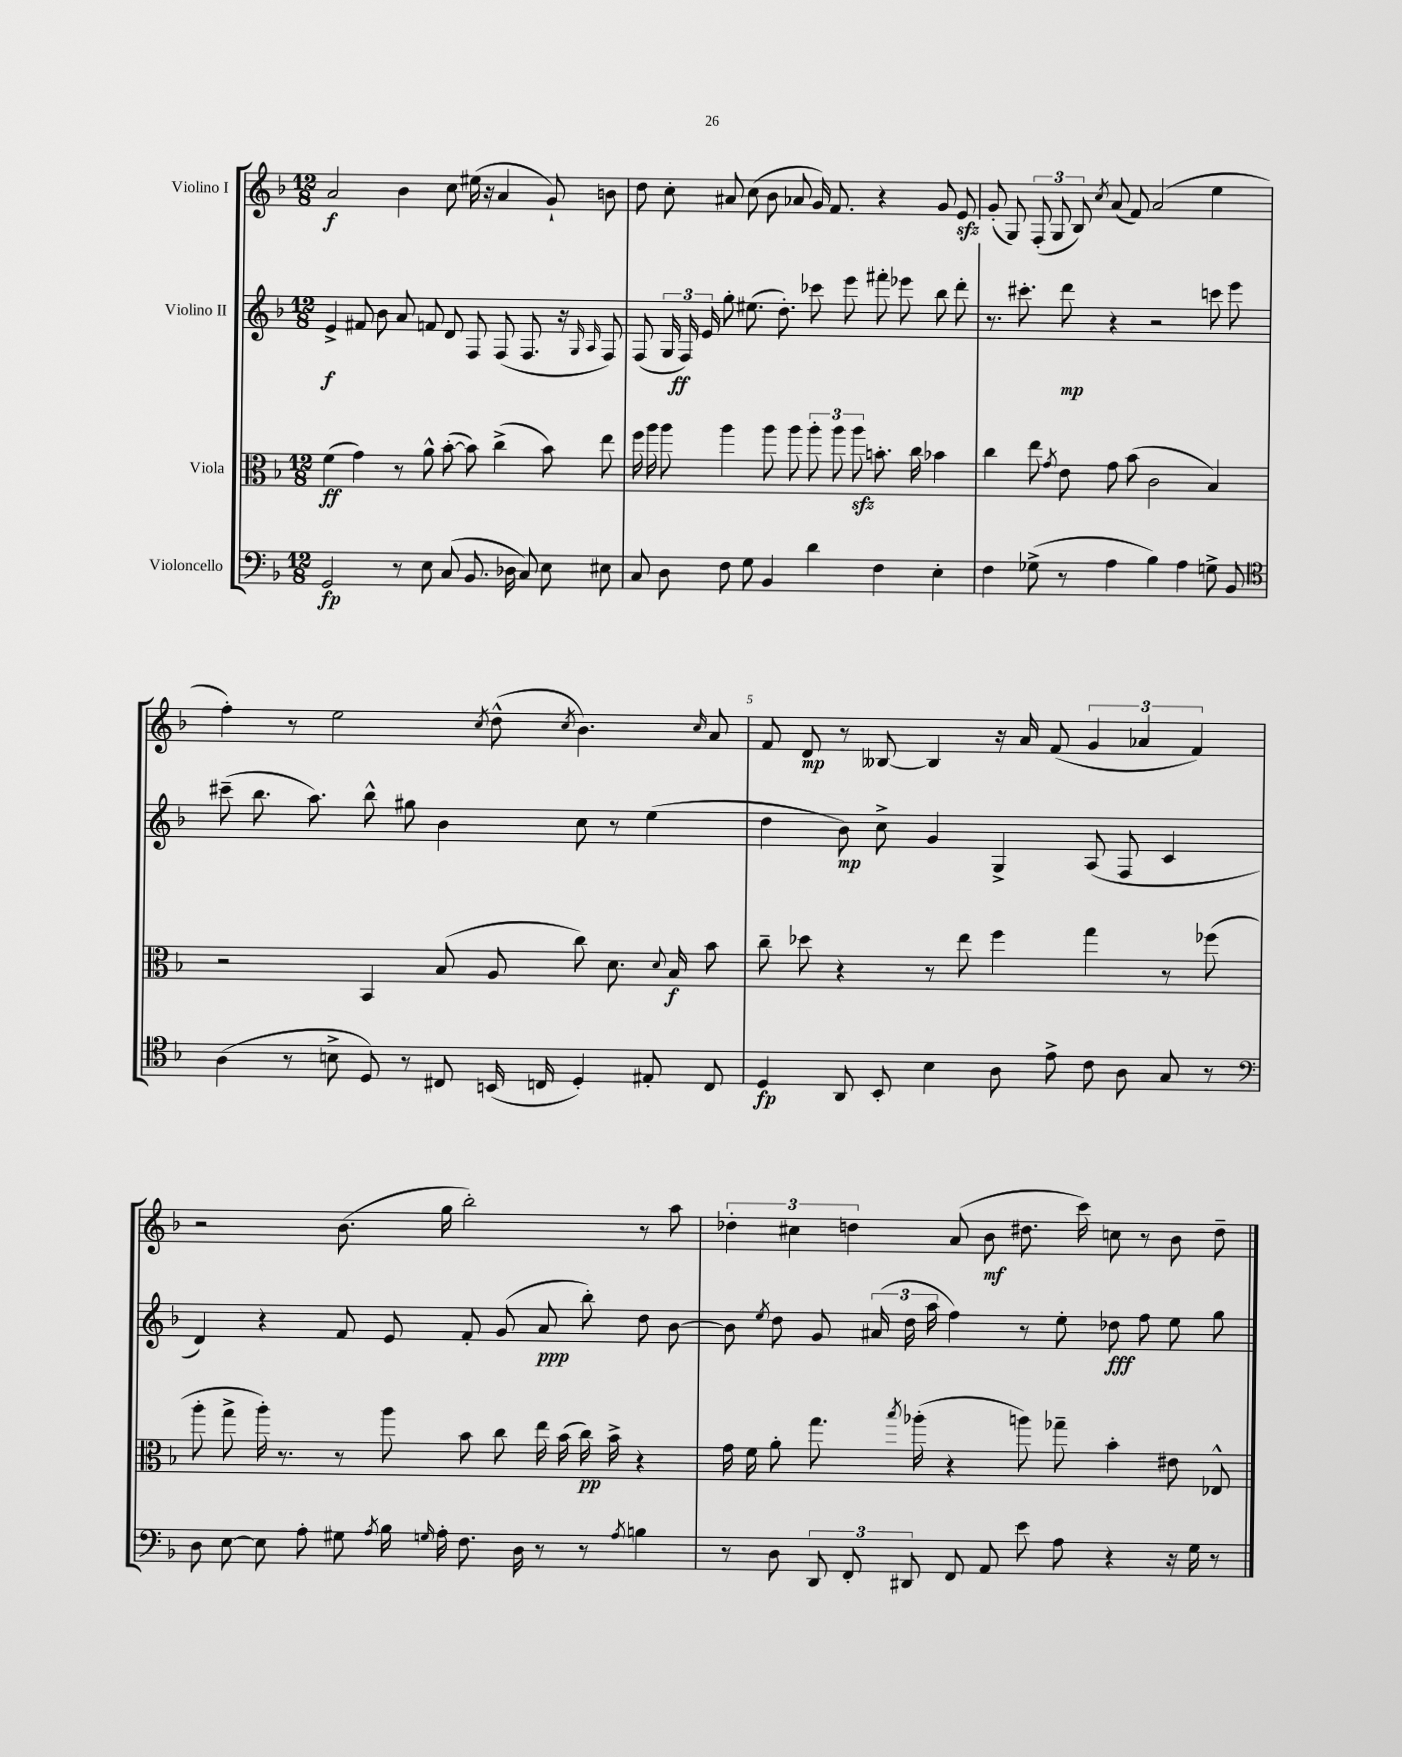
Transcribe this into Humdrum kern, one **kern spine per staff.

**kern	**dynam	**kern	**dynam	**kern	**dynam	**kern	**dynam
*part4	*part4	*part3	*part3	*part2	*part2	*part1	*part1
*staff4	*staff4	*staff3	*staff3	*staff2	*staff2	*staff1	*staff1
*I"Violoncello	*	*I"Viola	*	*I"Violino II	*	*I"Violino I	*
*clefF4	*	*clefC3	*	*clefG2	*	*clefG2	*
*k[b-]	*	*k[b-]	*	*k[b-]	*	*k[b-]	*
*M12/8	*	*M12/8	*	*M12/8	*	*M12/8	*
=1	=1	=1	=1	=1	=1	=1	=1
2GG/	fp	(4f\	ff	4e^/	f	2a/	f
.	.	4g\)	.	8f#X/	.	.	.
.	.	.	.	8b-\	.	.	.
8r	.	8r	.	8a/	.	4b-\	.
8E\	.	8a^^\	.	8fn/	.	.	.
(8C/	.	([8b-'\	.	8d/	.	8cc\	.
8.BB-/	.	8b-\])	.	8F/	.	(16ee#X\	.
.	.	.	.	.	.	16r	.
.	.	(4cc^\	.	(8F/	.	4a/	.
16D-X\	.	.	.	.	.	.	.
8C/)	.	.	.	8.F/	.	.	.
8E\	.	8b-\)	.	.	.	8g`/)	.
.	.	.	.	16r	.	.	.
.	.	.	.	16qqG/	.	.	.
.	.	.	.	16qqA/	.	.	.
8E#X\	.	8ee\	.	8F/)	.	8bn\	.
=2	=2	=2	=2	=2	=2	=2	=2
8C/	.	16ff\	.	(8F/	.	8dd\	.
.	.	16aa\	.	.	.	.	.
8D\	.	8aa\	.	24G/	.	8cc'\	.
.	.	.	.	24F/)	ff	.	.
.	.	.	.	24e/	.	.	.
8F\	.	4aa\	.	8gg'\	.	8a#X/	.
8G\	.	.	.	(8.ee#X\	.	(8cc\	.
4BB-/	.	8aa\	.	.	.	8b-\	.
.	.	.	.	8.dd'\)	.	.	.
.	.	8aa\	.	.	.	8a-X/	.
4d\	.	12aa'\	.	8ccc-X\	.	16g/)	.
.	.	.	.	.	.	8.f/	.
.	.	12aa\	.	.	.	.	.
.	.	.	.	8eee\	.	.	.
.	.	12aazz\	.	.	.	.	.
4F\	.	8.bn'\	.	8fff#X'\	.	4r	.
.	.	.	.	8eee-X\	.	.	.
.	.	16cc\	.	.	.	.	.
4E'\	.	4b-X\	.	8bb-\	.	8g/	.
.	.	.	.	8ddd'\	.	8ezz/	.
=3	=3	=3	=3	=3	=3	=3	=3
4F\	.	4cc\	.	8.r	.	(8g'/	.
.	.	.	.	.	.	8G/)	.
.	.	.	.	8.ccc#X'\	.	.	.
(8G-X^\	.	8ee\	.	.	.	(12F'/	.
.	.	.	.	.	.	12G/	.
.	.	8qg/	.	.	.	.	.
8r	.	8e\	.	8ddd\	mp	.	.
.	.	.	.	.	.	12B-/)	.
.	.	.	.	.	.	8qcc/	.
4A\	.	8g\	.	4r	.	(8a/	.
.	.	(8b-\	.	.	.	8f/)	.
4B-\)	.	2c\	.	2r	.	(2a/	.
4A\	.	.	.	.	.	.	.
8Gn^\	.	4B-/)	.	8cccn\	.	4ee\	.
8BB-/	.	.	.	8eee\	.	.	.
!!LO:LB:g=z
=4	=4	=4	=4	=4	=4	=4	=4
*clefC4	*	*	*	*	*	*	*
(4A\	.	2r	.	(8ccc#X~\	.	4ff'\)	.
.	.	.	.	8.bb-\	.	.	.
8r	.	.	.	.	.	8r	.
.	.	.	.	8.aa\)	.	.	.
8Bn^\	.	.	.	.	.	2ee\	.
8D/)	.	4BB-/	.	8bb-^^\	.	.	.
8r	.	.	.	8gg#X\	.	.	.
8C#X/	.	(8B-/	.	4b-\	.	.	.
.	.	.	.	.	.	8qcc/	.
(16BBn/	.	8A/	.	.	.	(8dd^^\	.
16Cn/	.	.	.	.	.	.	.
.	.	.	.	.	.	8qcc/	.
4D'/)	.	8cc\)	.	8cc\	.	4.b-\)	.
.	.	8.d\	.	8r	.	.	.
8E#X'/	.	.	.	(4ee\	.	.	.
.	.	8qqd/	.	.	.	.	.
.	.	16B-/	f	.	.	.	.
.	.	.	.	.	.	16qqcc/	.
8C/	.	8b-\	.	.	.	8a/	.
=5	=5	=5	=5	=5	=5	=5	=5
4D/	fp	8cc~\	.	4dd\	.	8f/	.
.	.	8dd-X\	.	.	.	8d/	mp
8AA/	.	4r	.	8b-\)	mp	8r	.
8BB-'/	.	.	.	8cc^\	.	[8B--X/	.
4B-\	.	8r	.	4g/	.	4B--/]	.
.	.	8ee\	.	.	.	.	.
8A\	.	4ff\	.	4G^/	.	16r	.
.	.	.	.	.	.	16a/	.
8e^\	.	.	.	.	.	(8f/	.
8c\	.	4gg\	.	(8A/	.	6g/	.
8A\	.	.	.	8F/	.	.	.
.	.	.	.	.	.	6a-X/	.
8G/	.	8r	.	4c/	.	.	.
.	.	.	.	.	.	6f/)	.
8r	.	(8ff-X\	.	.	.	.	.
!!LO:LB:g=z
=6	=6	=6	=6	=6	=6	=6	=6
*clefF4	*	*	*	*	*	*	*
8D\	.	8aa'\	.	4d/)	.	2r	.
[8E\	.	8gg^\	.	.	.	.	.
8E\]	.	16aa'\)	.	4r	.	.	.
.	.	8.r	.	.	.	.	.
8A'\	.	.	.	.	.	.	.
8G#X\	.	8r	.	8f/	.	(8.b-\	.
8qA/	.	.	.	.	.	.	.
16B-\	.	8aa\	.	8e/	.	.	.
16qqGn/	.	.	.	.	.	.	.
16A'\	.	.	.	.	.	16gg\	.
8.F\	.	8b-\	.	8f'/	.	2bb-'\)	.
.	.	8cc\	.	(8g/	.	.	.
16D\	.	.	.	.	.	.	.
8r	.	16ee\	.	8a/	ppp	.	.
.	.	(16b-\	.	.	.	.	.
8r	.	16cc\)	pp	8bb-'\)	.	.	.
.	.	16b-^\	.	.	.	.	.
8qA/	.	.	.	.	.	.	.
4Bn\	.	4r	.	8dd\	.	8r	.
.	.	.	.	[8b-\	.	8aa\	.
=7	=7	=7	=7	=7	=7	=7	=7
8r	.	16g\	.	8b-\]	.	6dd-X'\	.
.	.	16f\	.	.	.	.	.
.	.	.	.	8qee/	.	.	.
8D\	.	8a'\	.	8dd\	.	.	.
.	.	.	.	.	.	6cc#X\	.
12DD/	.	8.gg\	.	8g/	.	.	.
12FF'/	.	.	.	.	.	6ddn\	.
.	.	.	.	(24a#X/	.	.	.
12DD#X/	.	.	.	24dd\	.	.	.
.	.	8qbb-/	.	.	.	.	.
.	.	(16aa-X'\	.	.	.	.	.
.	.	.	.	24aa\	.	.	.
8FF/	.	4r	.	4ff\)	.	(8a/	.
8AA/	.	.	.	.	.	8b-\	mf
8e\	.	8aan\)	.	8r	.	8.dd#X\	.
8A\	.	8gg-X~\	.	8ee'\	.	.	.
.	.	.	.	.	.	16ccc\)	.
4r	.	4b-'\	.	8dd-X\	fff	8ccn\	.
.	.	.	.	8ff\	.	8r	.
16r	.	8e#X\	.	8ee\	.	8b-\	.
16G\	.	.	.	.	.	.	.
8r	.	8E-X^^/	.	8gg\	.	8dd#~\	.
==	==	==	==	==	==	==	==
*-	*-	*-	*-	*-	*-	*-	*-
